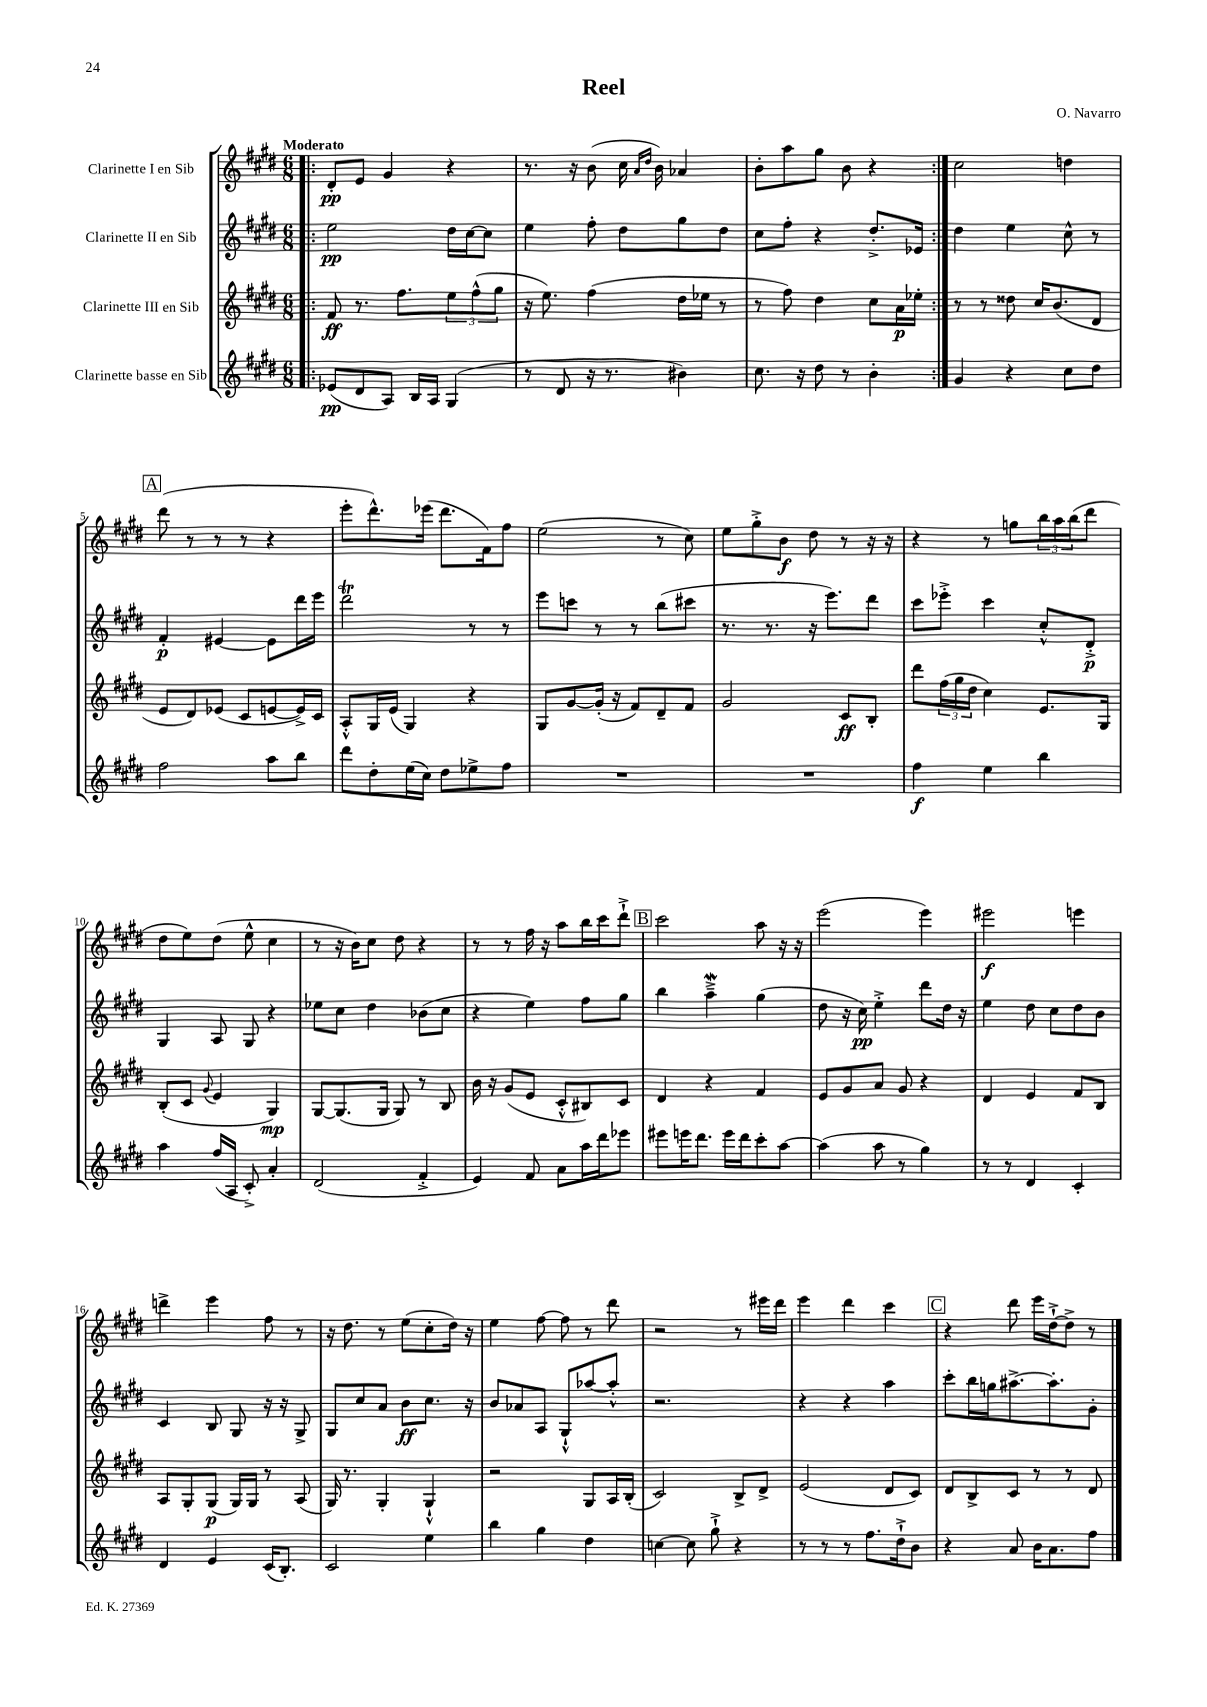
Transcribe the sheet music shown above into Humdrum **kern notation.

**kern	**kern	**kern	**kern
*staff4	*staff3	*staff2	*staff1
*clefG2	*clefG2	*clefG2	*clefG2
*k[f#c#g#d#]	*k[f#c#g#d#]	*k[f#c#g#d#]	*k[f#c#g#d#]
*M6/8	*M6/8	*M6/8	*M6/8
=!|:	=!|:	=!|:	=!|:
(8e-/L	8f#/	2ee\	8d#'/L
8d#/	8.r	.	8e/J
8A/J)	.	.	4g#/
.	8.ff#\L	.	.
16B/LL	.	.	.
16A/JJ	.	.	.
(4G#/	12ee\	16dd#\LL	4r
.	.	[16cc#\J	.
.	(12ff#^^\	.	.
.	.	8cc#\]J	.
.	12gg#\J	.	.
=	=	=	=
8r	16r	4ee\	8.r
.	8.ee\)	.	.
8d#/	.	.	.
.	.	.	16r
16r	(4ff#\	8ff#'\	(8b\
8.r	.	.	.
.	.	8dd#\L	16cc#\
.	.	.	16qqa/LL
.	.	.	16qqdd#/JJ
.	.	.	16b\)
4b#\)	16dd#\LL	8gg#\	4a-/
.	16ee-\JJ	.	.
.	8r	8dd#\J	.
=	=	=	=
8.cc#\	8r	8cc#\L	8b'\L
.	8ff#\)	8ff#'\J	8aa\
16r	.	.	.
8dd#\	4dd#\	4r	8gg#\J
8r	.	.	8b\
4b'\	8cc#\L	8.dd#'^/L	4r
.	16a\L	.	.
.	16ee-'\JJ	16e-/Jk	.
=:|!	=:|!	=:|!	=:|!
4g#/	8r	4dd#\	2cc#\
.	8r	.	.
4r	8dd##\	4ee\	.
.	16cc#/LK	.	.
.	(8.b/	.	.
8cc#\L	.	8cc#^^\	4dd\
8dd#\J	8d#/J	8r	.
=	=	=	=
2ff#\	8e/L	4f#'/	(8ddd#\
.	8d#/)	.	8r
.	(8e-/J	[4e#/	8r
.	8c#/L	.	8r
8aa\L	[8e/	8e#\]L	4r
8bb\J	16e^/]L)	16ddd#\L	.
.	16c#/JJ	16eee\JJ	.
=	=	=	=
8ddd#\L	8A'^^/L	2ddd#\	8eee'\L
8dd#'\	16G#/L	.	8.ddd#^^\)
.	(16e/JJ	.	.
(16ee\L	4G#/)	.	.
16cc#\JJ)	.	.	(16eee-\Jk
8dd#\L	.	.	8.ddd#\L
8ee-^\	4r	8r	.
.	.	.	16f#\k)
8ff#\J	.	8r	8ff#\J
=	=	=	=
2.r	8G#/L	8eee\L	(2ee\
.	[8g#/	8ccc\J	.
.	(16g#'/]Jk	8r	.
.	16r	.	.
.	8f#/L)	8r	.
.	8d#~/	(8bb\L	8r
.	8f#/J	8ccc#\J	8cc#\)
=	=	=	=
2.r	2g#/	8.r	8ee\L
.	.	.	8gg#'^\
.	.	8.r	.
.	.	.	8b\J
.	.	16r	8dd#\
.	.	8.eee\L)	.
.	8c#/L	.	8r
.	8B'/J	8ddd#\J	16r
.	.	.	16r
=	=	=	=
4ff#\	8ddd#\L	8ccc#\L	4r
.	(24ff#\L	8eee-'^\J	.
.	24gg#\	.	.
.	24dd#\JJ	.	.
4ee\	4cc#\)	4ccc#\	8r
.	.	.	8gg\L
4bb\	8.e/L	8cc#'^^/L	24bb\L
.	.	.	24aa\
.	.	.	(24bb\J
.	.	8d#'^/J	8ddd#\J
.	16G#/Jk	.	.
=	=	=	=
4aa\	(8B'/L	4G#/	8dd#\L
.	8c#/J	.	8ee\)
.	8qqg#/	.	.
(16ff#/LL	4e/	8A/	(8dd#\J
16A/JJ	.	.	.
8c#'^/)	.	8G#/	8ee^^\
4a'/	4G#/)	4r	4cc#\
=	=	=	=
(2d#/	[8G#/L	8ee-\L	8r
.	(8.G#/]	8cc#\J	16r
.	.	.	16b\LK)
.	.	4dd#\	8cc#\J
.	16G#/Jk	.	.
.	8G#/)	.	8dd#\
4f#'^/	8r	(8b-\L	4r
.	8B/	8cc#\J	.
=	=	=	=
4e/)	16b\	4r	8r
.	16r	.	.
.	(8g#/L	.	8r
8f#/	8e/J	4ee\)	16ff#\
.	.	.	16r
8a\L	8c#'^^/L	.	8aa\L
16aa\L	8B#/)	8ff#\L	16bb\L
16ddd#\J	.	.	16ccc#\J
8eee-\J	8c#/J	8gg#\J	8ddd#`^\J
=	=	=	=
8eee#\L	4d#/	4bb\	2ccc#\
16eee\K	.	.	.
8.ddd#\J	.	.	.
.	4r	4aa~^\	.
16eee\LL	.	.	.
16ddd#\J	.	.	.
8ccc#'\	4f#/	(4gg#\	8aa\
[8aa\J	.	.	16r
.	.	.	16r
=	=	=	=
(4aa\]	8e/L	8dd#\	(2eee\
.	8g#/	16r	.
.	.	16cc#\)	.
8aa\	8a/J	4ee'^\	.
8r	8g#/	.	.
4gg#\)	4r	8ddd#\L	4eee\)
.	.	16dd#\Jk	.
.	.	16r	.
=	=	=	=
8r	4d#/	4ee\	2eee#\
8r	.	.	.
4d#/	4e/	8dd#\	.
.	.	8cc#\L	.
4c#'/	8f#/L	8dd#\	4eee\
.	8B/J	8b\J	.
=	=	=	=
4d#/	8A/L	4c#/	4ddd^\
.	8G#'/	.	.
4e/	(8G#/J	8B/	4eee\
.	16G#/LL)	8G#/	.
.	16G#/JJ	.	.
(16c#/LK	8r	16r	8ff#\
8.B'/J)	.	16r	.
.	(8A/	8G#^/	8r
=	=	=	=
2c#/	16G#/)	8G#/L	16r
.	8.r	.	8.dd#\
.	.	8cc#/	.
.	4G#'/	8a/J	8r
.	.	8b\L	(8ee\L
4ee\	4G#`^^/	8.cc#\J	8cc#'\
.	.	.	16dd#\Jk)
.	.	16r	16r
=	=	=	=
4bb\	2r	8b/L	4ee\
.	.	8a-/	.
4gg#\	.	8A/J	[8ff#\
.	.	8G#`^^/L	8ff#\]
4dd#\	8G#/L	[8aa-/	8r
.	16A/L	8aa-'^^/]J	8ddd#\
.	(16B'/JJ	.	.
=	=	=	=
[4cc\	2c#/)	2.r	2r
8cc\]	.	.	.
8gg#`^\	.	.	.
4r	8B^/L	.	8r
.	8d#^/J	.	16eee#\LL
.	.	.	16ddd#\JJ
=	=	=	=
8r	(2e/	4r	4eee\
8r	.	.	.
8r	.	4r	4ddd#\
8.ff#\L	.	.	.
.	8d#/L	4aa\	4ccc#\
16dd#`^\k	.	.	.
8b\J	8c#/J)	.	.
=	=	=	=
4r	8d#/L	8ccc#'\L	4r
.	8B^/	16bb\L	.
.	.	16gg\J	.
8a/	8c#/J	[8.aa#^\	8ddd#\
16b\LK	8r	.	16eee\LL
8.a\	.	8.aa#'\]	[16dd#`^\J
.	8r	.	8dd#^\]J
8ff#\J	8d#/	8g#'\J	8r
==	==	==	==
*-	*-	*-	*-
